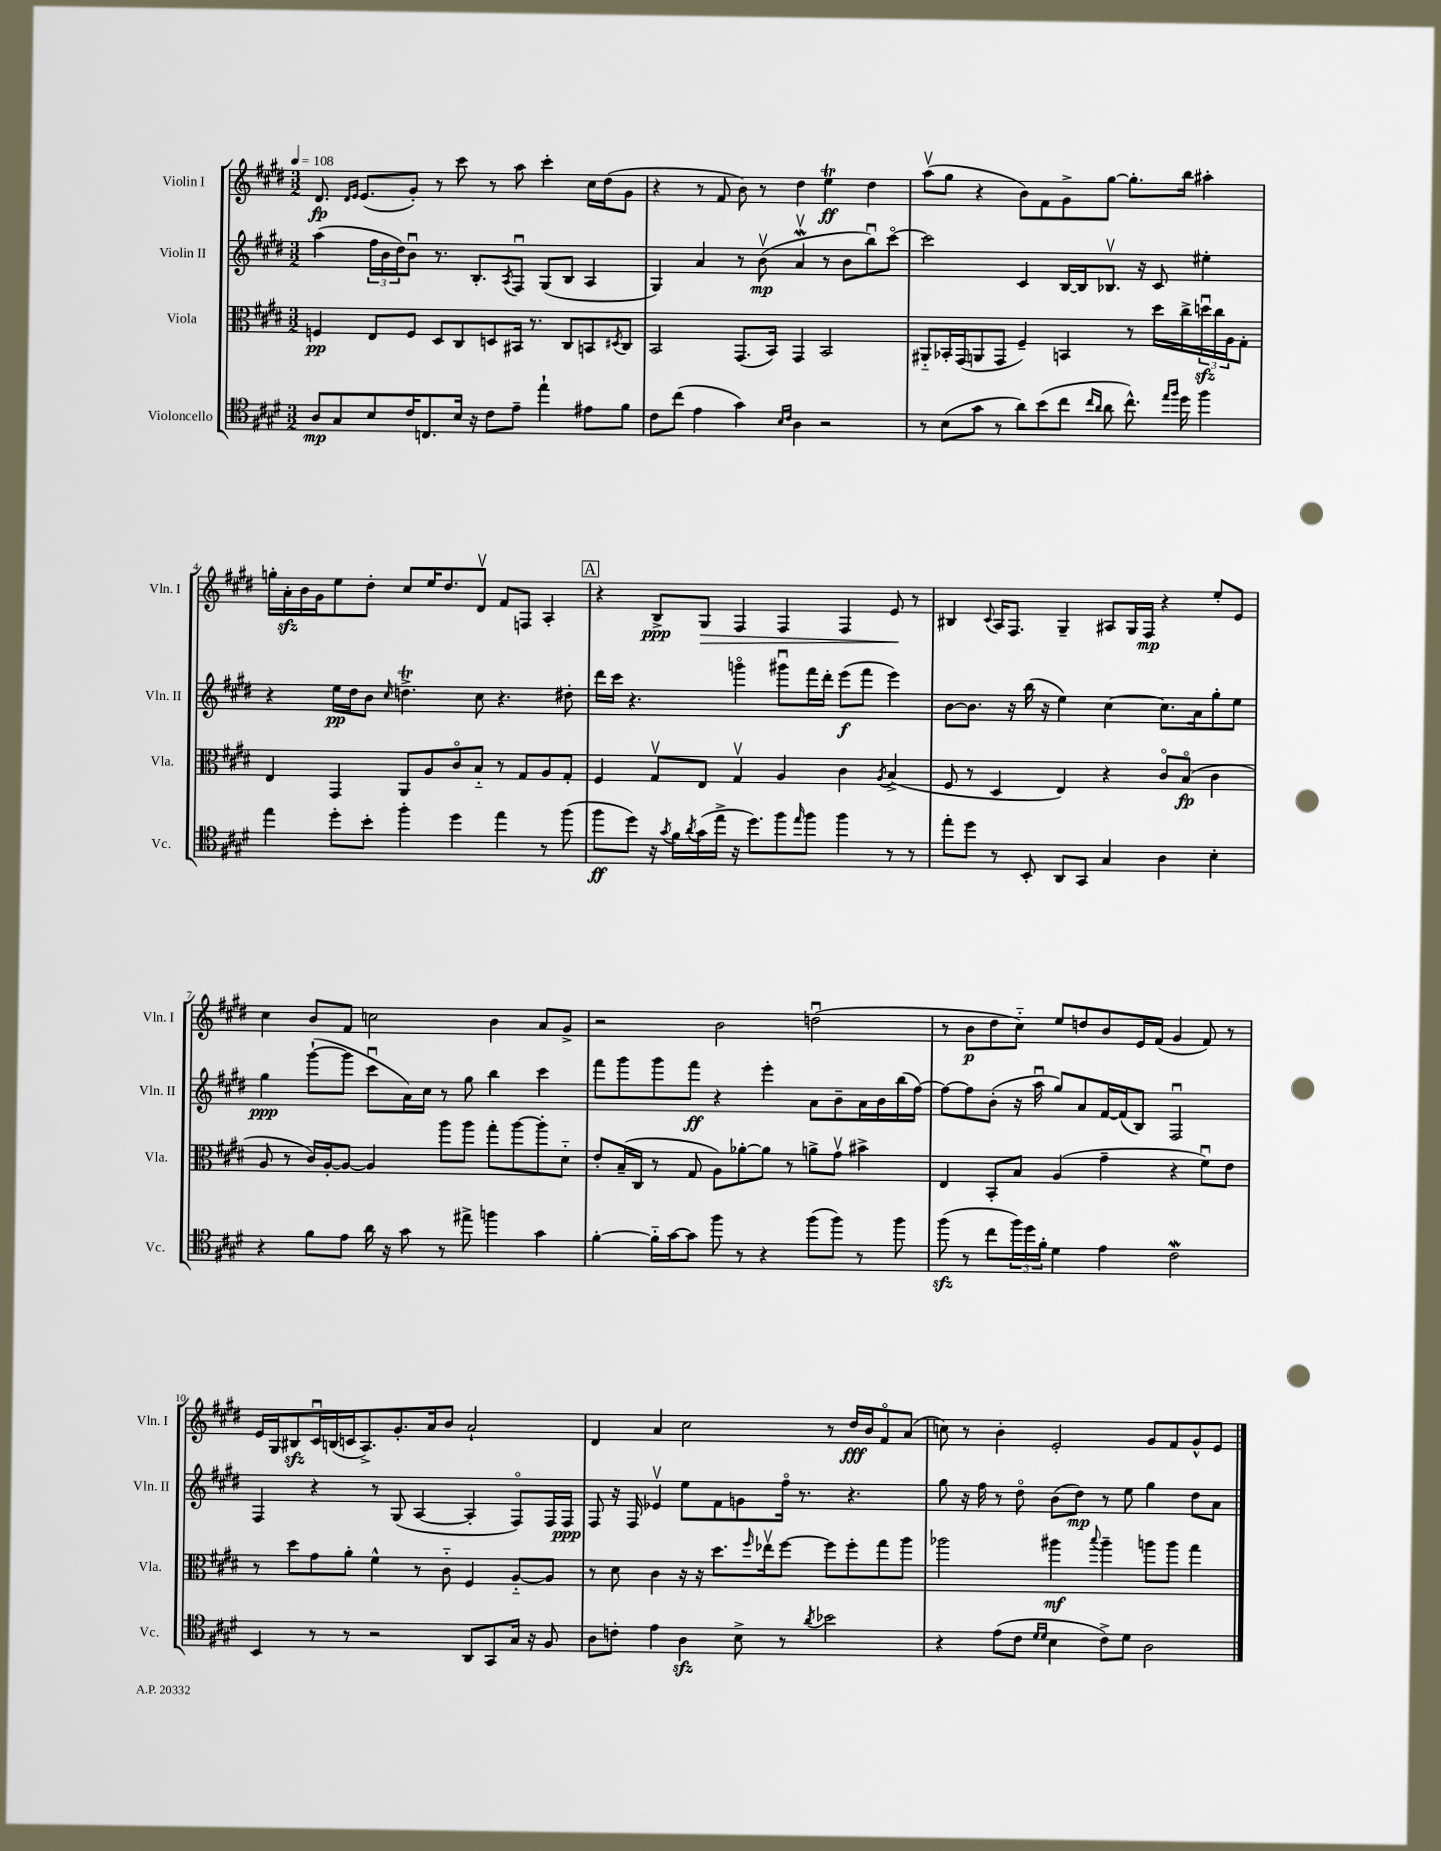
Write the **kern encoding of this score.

**kern	**dynam	**kern	**dynam	**kern	**dynam	**kern	**dynam
*part4	*part4	*part3	*part3	*part2	*part2	*part1	*part1
*staff4	*staff4	*staff3	*staff3	*staff2	*staff2	*staff1	*staff1
*I"Violoncello	*	*I"Viola	*	*I"Violin II	*	*I"Violin I	*
*I'Vc.	*	*I'Vla.	*	*I'Vln. II	*	*I'Vln. I	*
*clefC4	*	*clefC3	*	*clefG2	*	*clefG2	*
*k[f#c#g#d#]	*	*k[f#c#g#d#]	*	*k[f#c#g#d#]	*	*k[f#c#g#d#]	*
*M3/2	*	*M3/2	*	*M3/2	*	*M3/2	*
*MM108	*	*MM108	*	*MM108	*	*MM108	*
=1	=1	=1	=1	=1	=1	=1	=1
8A/L	mp	4Fn/	pp	(4aa\	.	8.d#/	fp
8G#/	.	.	.	.	.	.	.
.	.	.	.	.	.	16qqd#/LL	.
.	.	.	.	.	.	16qqe/JJ	.
.	.	.	.	.	.	(8.e/L	.
8B/	.	8E/L	.	24ff#\LL	.	.	.
.	.	.	.	24b\	.	.	.
.	.	.	.	24dd#\J)	.	.	.
16c#/K	.	8F/J	.	8bu\J	.	8g#'/J)	.
8.Cn/	.	.	.	.	.	.	.
.	.	8D#/L	.	8.r	.	8r	.
16B/Jk	.	8C#/	.	.	.	8ccc#\	.
16r	.	.	.	8.B'/L	.	.	.
8c#\L	.	8Dn/	.	.	.	8r	.
.	.	.	.	8qA/	.	.	.
8e~\J	.	16BB#X/Jk	.	8F#u/J	.	8aa\	.
.	.	8.r	.	.	.	.	.
4ee`\	.	.	.	(8G#/L	.	4ccc#'\	.
.	.	8C#/L	.	8B/J	.	.	.
8e#X\L	.	8BBn/	.	4A/	.	16cc#\LL	.
.	.	.	.	.	.	(16dd#\J	.
.	.	8qD#X/	.	.	.	.	.
8f#\J	.	8C#/J	.	.	.	8g#\J	.
=2	=2	=2	=2	=2	=2	=2	=2
8c#\L	.	2BB/	.	4G#/)	.	4r	.
(8cc#\J	.	.	.	.	.	.	.
4e\	.	.	.	4a/	.	8r	.
.	.	.	.	.	.	8f#/	.
4g#\)	.	(8.GG#/L	.	8r	.	8b\)	.
.	.	.	.	(8bv\	mp	8r	.
.	.	16BB/Jk)	.	.	.	.	.
16qqB/LL	.	.	.	.	.	.	.
16qqc#/JJ	.	.	.	.	.	.	.
4A\	.	4GG#/	.	4awv/	.	4dd#\	.
2r	.	2BB/	.	8r	.	4eeT\	ff
.	.	.	.	8b\L	.	.	.
.	.	.	.	8bbu\)	.	4dd#\	.
.	.	.	.	[8ccc#\J	.	.	.
=3	=3	=3	=3	=3	=3	=3	=3
8r	.	8AA#X/L	.	2ccc#\]	.	(8aav\L	.
(8B\L	.	16BB-X'/L	.	.	.	8gg#\J	.
.	.	(16GG#/J	.	.	.	.	.
8g#\J	.	8AAn/	.	.	.	4r	.
8r	.	8GG#/J	.	.	.	.	.
8a\L)	.	4F#~/)	.	4c#/	.	8b\L)	.
(8b\	.	.	.	.	.	8f#\	.
8cc#\J	.	4BBn/	.	[16B/LL	.	8g#^\	.
.	.	.	.	16B/J]	.	.	.
16qqcc#/LL	.	.	.	.	.	.	.
16qqa/JJ	.	.	.	.	.	.	.
8a\	.	.	.	8.B-Xv/J	.	[8gg#\J	.
8.cc#^^\)	.	8r	.	.	.	8.gg#'\L]	.
.	.	.	.	16r	.	.	.
.	.	16dd#\LL	.	8c#/	.	.	.
16qqee/LL	.	.	.	.	.	.	.
16qqff#/JJ	.	.	.	.	.	.	.
16dd#\	.	16cc#^\	.	.	.	16bb\Jk	.
4ff#\	.	24ddnzzu\	.	4ee#X'\	.	4aa#X'\	.
.	.	24cc#\	.	.	.	.	.
.	.	24A\J	.	.	.	.	.
.	.	8G#'\J	.	.	.	.	.
!!LO:LB:g=z
=4	=4	=4	=4	=4	=4	=4	=4
4ee\	.	4E/	.	4r	.	16ggn'\LL	.
.	.	.	.	.	.	16azz'\	.
.	.	.	.	.	.	16b\	.
.	.	.	.	.	.	16g#\J	.
8dd#'\L	.	4GG#/	.	16ee\LL	pp	8ee\	.
.	.	.	.	16dd#\J	.	.	.
8b'\J	.	.	.	8b\J	.	8dd#'\J	.
.	.	.	.	16qqcc#/	.	.	.
4ff#'\	.	8AA/L	.	4.ddnT^\	.	8cc#/L	.
.	.	8A/	.	.	.	16ee/K	.
.	.	.	.	.	.	8.dd#/	.
4dd#\	.	8c#/	.	.	.	.	.
.	.	8B/J	.	8cc#\	.	8d#v/J	.
4ee\	.	8r	.	4.r	.	8f#/L	.
.	.	8G#/L	.	.	.	8Fn/J	.
8r	.	8A/	.	.	.	4A'/	.
(8ff#\	.	8G#'/J	.	8dd#X'\	.	.	.
!!LO:REH:place=s1:t=A
=5	=5	=5	=5	=5	=5	=5	=5
8ff#\L	ff	4F#/	.	16ddd#\LL	.	4r	.
.	.	.	.	16ccc#\JJ	.	.	.
8dd#\J)	.	.	.	4.r	.	.	.
16r	.	8G#v/L	.	.	.	8B^/L	ppp
8qg#/	.	.	.	.	.	.	.
16f#\LL	.	.	.	.	.	.	.
8qa/	.	.	.	.	.	.	.
!	!	!	!	!	!	!	!LO:HP:b
(16g#\	.	8E/J	.	.	.	8G#/J	>
16ee^\JJ	.	.	.	.	.	.	.
16r	.	4G#v/	.	4gggn\	.	4F#/	.
8.dd#\L)	.	.	.	.	.	.	.
8ff#\	.	4A/	.	8ggg#Xu\L	.	4F#/	.
16qqee/	.	.	.	.	.	.	.
8ff#\J	.	.	.	16fff#\L	.	.	.
.	.	.	.	16ddd#'\JJ	.	.	.
4ff#\	.	4c#\	.	(8eee\L	f	4F#/	.
.	.	.	.	8fff#\J	.	.	.
.	.	8qA/	.	.	.	.	.
8r	.	(4B^/	.	4eee\)	.	8e/	.
8r	.	.	.	.	.	8r	]
=6	=6	=6	=6	=6	=6	=6	=6
8ee'\L	.	8F#/	.	[8b\L	.	4B#X/	.
8dd#\J	.	8r	.	8.b\J]	.	.	.
.	.	.	.	.	.	8qqc#/	.
8r	.	4D#/	.	.	.	16A/KL	.
.	.	.	.	16r	.	8.F#/J	.
8BB'/	.	.	.	(16bb\	.	.	.
.	.	.	.	16r	.	.	.
8AA/L	.	4E/)	.	4ee\)	.	4G#~/	.
8GG#/J	.	.	.	.	.	.	.
4G#/	.	4r	.	[4cc#\	.	8A#X/L	.
.	.	.	.	.	.	16G#/L	.
.	.	.	.	.	.	16F#/JJ	mp
4A\	.	8c#/L	.	8.cc#\L]	.	4r	.
.	.	(8B/J	fp	.	.	.	.
.	.	.	.	16a\k	.	.	.
4B'\	.	4c#\	.	8gg#'\	.	8ee'/L	.
.	.	.	.	8ee\J	.	8e/J	.
!!LO:LB:g=z
=7	=7	=7	=7	=7	=7	=7	=7
4r	.	8A/	.	4gg#\	ppp	4cc#\	.
.	.	8r	.	.	.	.	.
8f#\L	.	16c#/LL)	.	([8ggg#`\L	.	8b/L	.
.	.	[16A'/J	.	.	.	.	.
8e\J	.	8A/J_	.	8ggg#\J]	.	8f#/J	.
16a\	.	4A/]	.	8ccc#u\L	.	2ccn\	.
16r	.	.	.	.	.	.	.
8g#\	.	.	.	16a\L)	.	.	.
.	.	.	.	16cc#\JJ	.	.	.
8r	.	8aa\L	.	8r	.	.	.
8ee#X^\	.	8aa\J	.	8gg#\	.	.	.
4ffn\	.	8gg#'\L	.	4bb\	.	4b\	.
.	.	[8aa\	.	.	.	.	.
4g#\	.	8aa'\]	.	4ccc#\	.	8a/L	.
.	.	8d#\J	.	.	.	8g#^/J	.
=8	=8	=8	=8	=8	=8	=8	=8
[4f#'\	.	8e'/L	.	8fff#\L	.	2r	.
.	.	(16B~/L	.	8ggg#\	.	.	.
.	.	16C#/JJ	.	.	.	.	.
16f#\LL]	.	8r	.	8ggg#\	.	.	.
[16g#\J	.	.	.	.	.	.	.
8g#\J]	.	8G#/	.	8fff#\J	ff	.	.
8ff#\	.	8A\L)	.	4r	.	2b\	.
8r	.	[8a-X'\	.	.	.	.	.
4r	.	8a-\J]	.	4eee'\	.	.	.
.	.	8r	.	.	.	.	.
(8ff#\L	.	8an^\L	.	8a\L	.	(2ddnu\	.
8ff#\J)	.	8g#v\J	.	8b~\	.	.	.
8r	.	4b#X^\	.	16a\L	.	.	.
.	.	.	.	16b\	.	.	.
8ff#\	.	.	.	(16bb\	.	.	.
.	.	.	.	[16ff#\JJ)	.	.	.
=9	=9	=9	=9	=9	=9	=9	=9
(8ff#zz\	.	4E/	.	8ff#\L_	.	8r	.
8r	.	.	.	8ff#\]	.	8b\L	p
8cc#\L	.	8BB'/L	.	(8b'\J	.	8dd#\	.
24ff#\L)	.	8B/J	.	16r	.	8cc#\J)	.
24dd#\	.	.	.	.	.	.	.
.	.	.	.	16aau\	.	.	.
24f#'\JJ	.	.	.	.	.	.	.
4d#\	.	(4A/	.	8gg#/L)	.	8ee/L	.
.	.	.	.	8a/	.	8ddn/	.
4e\	.	4g#~\	.	[16f#/L	.	8b/	.
.	.	.	.	(16f#/J]	.	.	.
.	.	.	.	8B/J)	.	16e/L	.
.	.	.	.	.	.	(16f#/JJ	.
2c#W\	.	4r	.	2F#u/	.	4g#/	.
.	.	8f#u\L)	.	.	.	8f#/)	.
.	.	8e\J	.	.	.	8r	.
!!LO:LB:g=z
=10	=10	=10	=10	=10	=10	=10	=10
4BB/	.	8r	.	4F#/	.	16e/LL	.
.	.	.	.	.	.	16G#/J	.
.	.	8dd#\L	.	.	.	8B#Xzz/	.
8r	.	8g#\	.	4r	.	16c#u/L	.
.	.	.	.	.	.	(16Bn/	.
8r	.	8a'\J	.	.	.	16cn/J	.
.	.	.	.	.	.	8.A^/)	.
2r	.	4f#^^\	.	8r	.	.	.
.	.	.	.	(8G#/	.	8.g#'/	.
.	.	8r	.	[4A/	.	.	.
.	.	.	.	.	.	16a/k	.
.	.	8c#\	.	.	.	8b/J	.
8AA/L	.	4F#/	.	4A'/]	.	2a`/	.
8GG#/	.	.	.	.	.	.	.
16G#/Jk	.	[8A/L	.	8F#/L)	.	.	.
16r	.	.	.	.	.	.	.
8F#/	.	8A/J]	.	16F#/L	.	.	.
.	.	.	.	16F#/JJ	ppp	.	.
=11	=11	=11	=11	=11	=11	=11	=11
8A\L	.	8r	.	8F#/	.	4d#/	.
8cn'\J	.	8d#\	.	16r	.	.	.
.	.	.	.	16F#/	.	.	.
4e\	.	4c#\	.	4e-Xv/	.	4a/	.
4Azz\	.	16r	.	8ee\L	.	2cc#\	.
.	.	16r	.	.	.	.	.
.	.	8.dd#\L	.	8f#\	.	.	.
8B^\	.	.	.	8gn\	.	.	.
.	.	16qqff#/	.	.	.	.	.
.	.	16ee-Xv\k	.	.	.	.	.
8r	.	[8ff#\J	.	16ff#\Jk	.	.	.
.	.	.	.	8.r	.	.	.
8qa/	.	.	.	.	.	.	.
2b-X\	.	8ff#\L]	.	.	.	8r	.
.	.	8ff#'\	.	4.r	.	16dd#/LL	fff
.	.	.	.	.	.	16b/J	.
.	.	8gg#\	.	.	.	8f#/	.
.	.	8aa\J	.	.	.	(8a/J	.
=12	=12	=12	=12	=12	=12	=12	=12
4r	.	2aa-X\	.	8gg#\	.	8ccn\)	.
.	.	.	.	16r	.	8r	.
.	.	.	.	16ff#\	.	.	.
(8e\L	.	.	.	8r	.	4b'\	.
8c#\J	.	.	.	8dd#\	.	.	.
16qqd#/LL	.	.	.	.	.	.	.
16qqd#/JJ	.	.	.	.	.	.	.
4B\	.	4aa#X\	mf	(8b\L	.	2e'/	.
.	.	.	.	8dd#\J)	mp	.	.
.	.	8qqbb/	.	.	.	.	.
8c#^\L)	.	4aa#~\	.	8r	.	.	.
8d#\J	.	.	.	8ee\	.	.	.
2A\	.	8aan\L	.	4gg#\	.	8g#/L	.
.	.	8aa\J	.	.	.	8f#/	.
.	.	4gg#\	.	8dd#\L	.	8g#^^/	.
.	.	.	.	8a\J	.	8e/J	.
==	==	==	==	==	==	==	==
*-	*-	*-	*-	*-	*-	*-	*-
